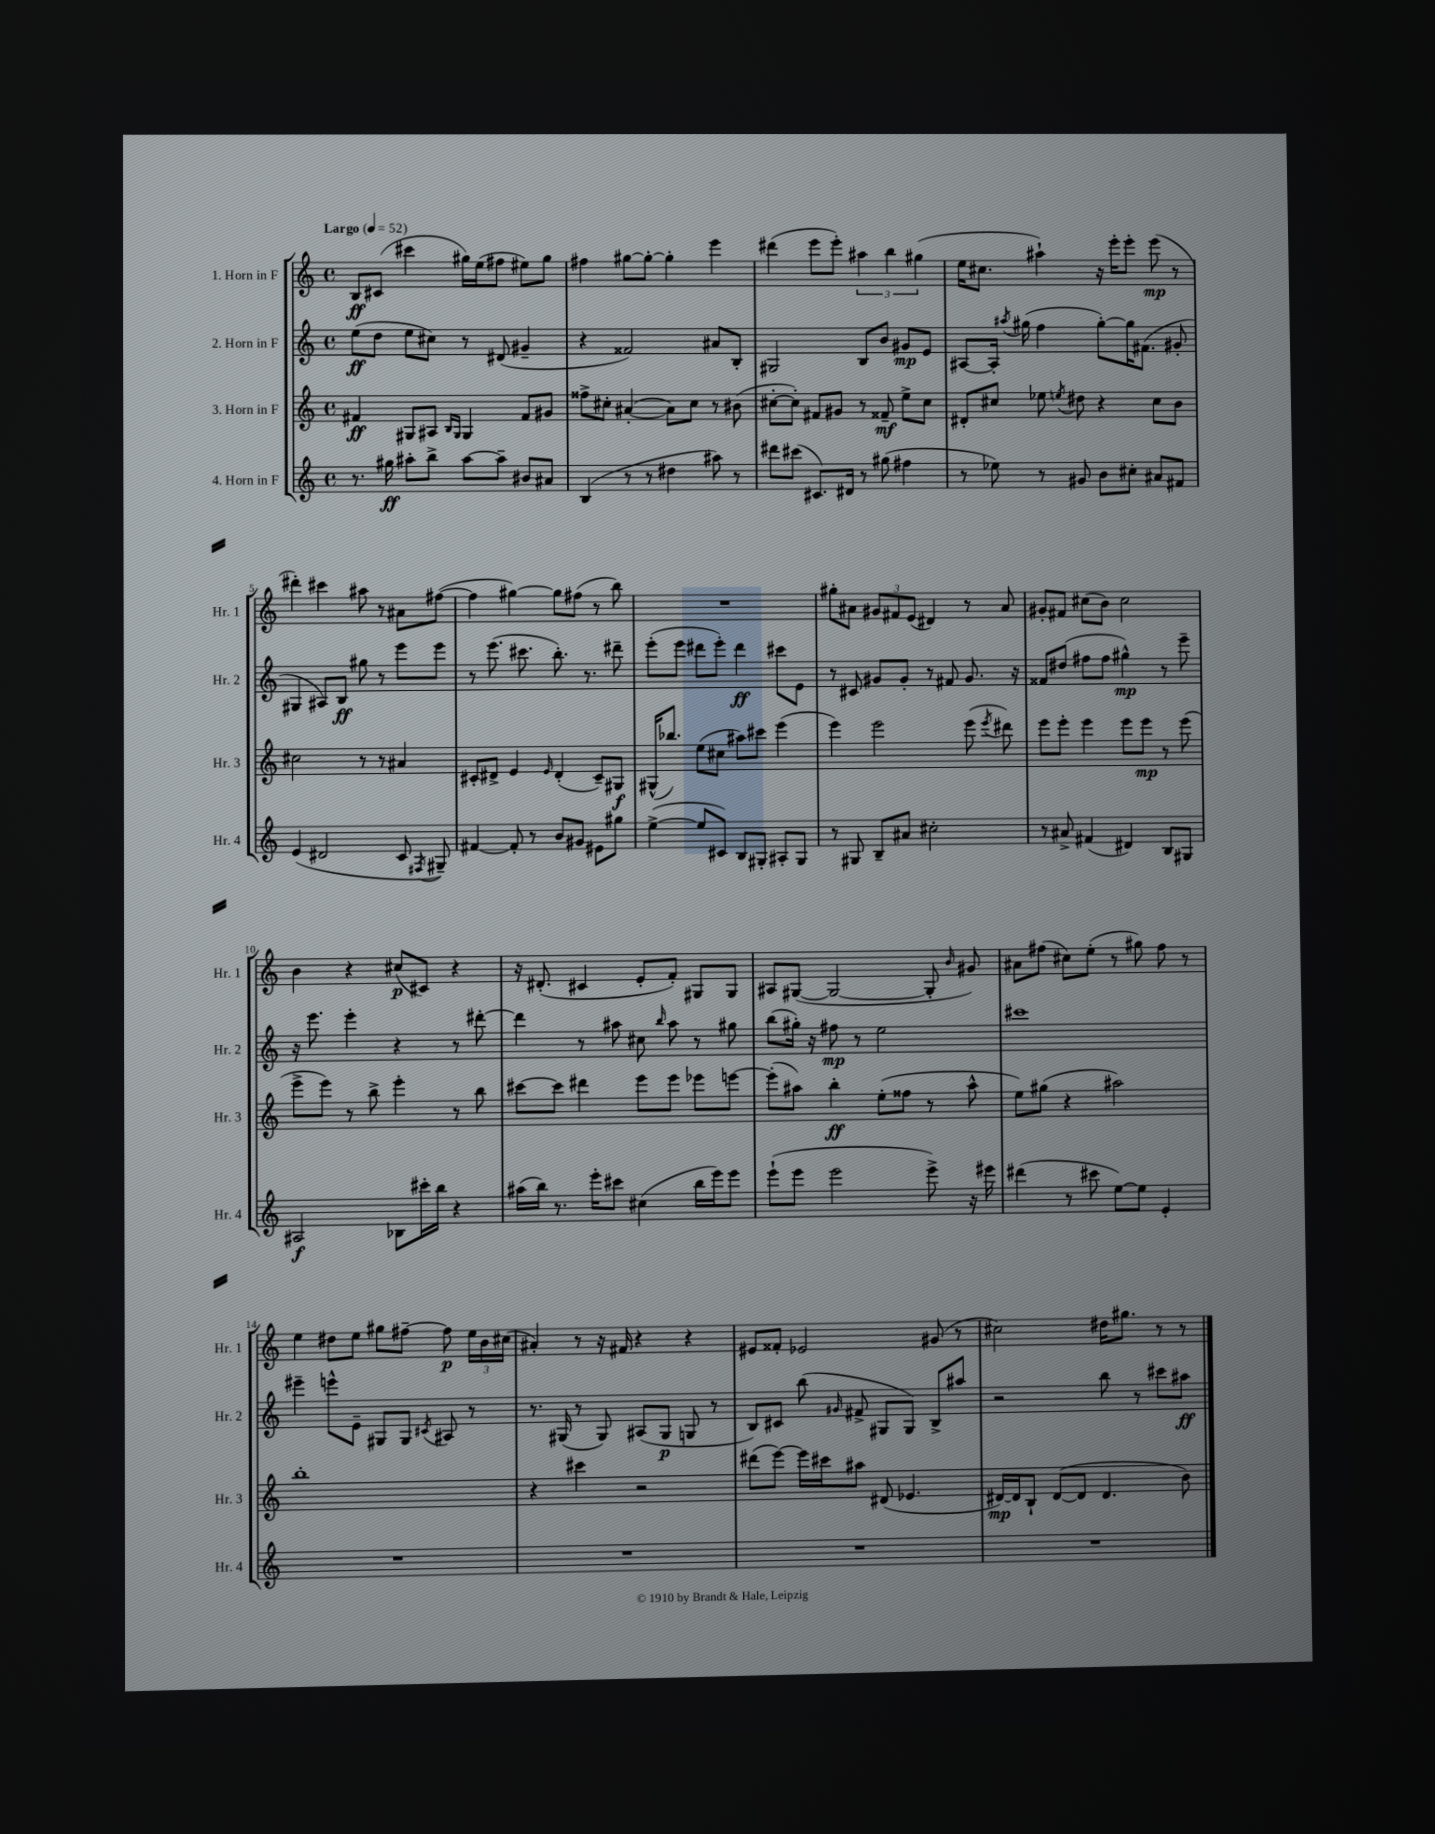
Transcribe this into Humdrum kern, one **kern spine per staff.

**kern	**kern	**kern	**kern
*staff4	*staff3	*staff2	*staff1
*clefG2	*clefG2	*clefG2	*clefG2
*k[]	*k[]	*k[]	*k[]
*M4/4	*M4/4	*M4/4	*M4/4
*met(c)	*met(c)	*met(c)	*met(c)
*MM52	*MM52	*MM52	*MM52
8.r	4f#/	(8ee\L	8B/L
.	.	8dd\J	(8c#/J
16gg#\	.	.	.
8aa#'\L	8G#/L	8ee\L	4ccc#\
8bb^\J	8A#/J	8cc#\J)	.
.	16qqB/LL	.	.
.	16qqG#/JJ	.	.
[8aa#\L	4G#/	8r	16gg#\LL)
.	.	.	(16ee\J
8aa#~\]J	.	(8d#/	8ff#\J
8b#/L	8f#/L	4g#~/	8ee#\L)
8a#/J	8g#/J	.	8gg#\J
=	=	=	=
(4B/	8ff##^\L	4r	4ff#\
.	8cc#'\J	.	.
8r	([4a#'/	2f##/)	[8gg#\L
8r	.	.	8gg#'\_J
4dd#\	8a#\]L)	.	4gg#'\]
.	8cc#\J	.	.
8aa#\)	8r	8a#/L	4eee\
8r	(8b#\	8B'/J	.
=	=	=	=
8ddd#\L	[8cc#'\L	2G#/	(4ddd#\
(8ccc#\J	8cc#'\]J)	.	.
8.c#/L)	8f#/L	.	8eee\L
.	8g#/J	.	8eee'\J)
16d#/Jk	.	.	.
8r	8r	8B/L	6aa#\
(8gg#\	8f##~/	8b/J	.
.	.	.	6bb\
4ff#\	8ee^\L	8g#/L	.
.	.	.	(6gg#\
.	8cc#\J	8e/J	.
=	=	=	=
8r	8d#'/L	[8A#/L	16ee\LK
.	.	.	8.cc#\J
8ee-\)	8cc#/J	16A#'/]Jk	.
.	.	8qaa#/	.
.	.	(16gg#\	.
8r	8ee-\	4ff\	4aa#`\)
.	8qee/	.	.
8g#/	8dd#\	.	.
8b\L	4r	[8gg#'\L)	16r
.	.	.	16eee'\LK
8cc#'\J	.	16gg#\]K	8eee'\J
.	.	(8.f#\J	.
8a#/L	8cc#\L	.	(8eee\
8f#/J	8b\J	8g#'/	8r
=	=	=	=
(4e/	2cc#\	4G#/	4ddd#'\)
2d#/	.	8A#/L)	4ccc#\
.	.	8B/J	.
.	8r	8gg#\	8aa#\
.	8r	8r	8r
8c/	4a#/	8eee\L	8a#\L
8qF#/	.	.	.
8G#~/)	.	8eee\J	([8ff#\J
=	=	=	=
[4f#/	8c#'/L	8r	4ff#\]
.	8d#^/J	(8.eee\	.
8f#'/]	4e/	.	[4gg#\)
.	.	8.ccc#\	.
8r	.	.	.
.	16qqe/	.	.
8b/L	(4d#'/	8.bb'\)	8gg#\]L
8g#/J	.	.	(8ff#\J
.	.	8.r	.
8e#\L	8c#~/L)	.	8r
8gg#\J	8G#/J	8ddd#~\	8bb\)
=	=	=	=
([4ee^\	(16G#^^/LK	(8eee'\L	1r
.	8.bb-/J)	.	.
.	.	8eee\J	.
8ee/]L	(8ee\L	8ddd#\L	.
8c#/J)	8cc#\J	8eee'\J)	.
8B/L	8aa#\L)	4ddd#\	.
8G#'/J	8ccc#\J	.	.
8A#'/L	(4eee\	8ccc#\L	.
8G#/J	.	8e\J	.
=	=	=	=
8r	4eee\)	8r	8gg#'\L
8G#/	.	8c#/	8a#\J
8B~/L	2eee\	8g#/L	12g#/L
.	.	.	12f#/
8a#/J	.	8g#'/J	.
.	.	.	(12e/J
2cc#'\	.	8r	4d#/)
.	.	8f#/	.
.	(8eee\	8.g#/	8r
.	8qeee/	.	.
.	8ddd#\)	.	8a#/
.	.	16r	.
=	=	=	=
8r	8eee\L	8f##/L	8g#'/L
8a#^/	8eee'\J	(8dd#/J	8f#/J
(4f#/	4eee\	8ff#\L	(8cc#\L
.	.	8ff#\J	8b\J)
4d#/)	8eee\L	4gg#^^\)	2cc#\
.	8eee\J	.	.
8B/L	8r	8r	.
8G#/J	(8eee\	8eee~\	.
=	=	=	=
2A#/	8eee^\L	16r	4b\
.	.	8.eee\	.
.	8eee\J)	.	.
.	8r	4eee'\	4r
.	8bb^\	.	.
8B-\L	4eee'\	4r	(8cc#/L
16ccc#'\L	.	.	8c#/J)
16bb\JJ	.	.	.
4r	8r	8r	4r
.	8bb\	[8ddd#'\	.
=	=	=	=
(16aa#\LL	[8ccc#\L	4ddd#\]	16r
16bb\JJ)	.	.	(8.d#'/
8.r	8ccc#\]J	.	.
.	4ddd#\	8r	4c#/
16eee'\LK	.	.	.
8ccc#\J	.	8aa#\	.
(4cc#\	8eee\L	8cc#\	8e'/L
.	.	16qqbb/	.
.	8eee\J	8aa#\	8f'/J)
16bb\LL	8eee-\L	8r	8G#/L
16eee\J)	.	.	.
8eee\J	[8eee\J	8gg#\	8G#/J
=	=	=	=
(8eee`\L	(8eee'\]L	(8bb\L	8A#/L
8eee\J	8aa#\J)	16gg#'\Jk)	([8G#/J
.	.	16r	.
2eee\	4bb'\	8ff#\	2G#/_
.	.	8r	.
.	(8ee'\L	2ee\	.
.	8ff##\J	.	.
8eee^\)	8r	.	8G#'/]
.	.	.	16qqb/
16r	8aa#^^\	.	8g#/)
16eee#\	.	.	.
=	=	=	=
(4ddd#\	8ee\L)	1ccc#	8a#\L
.	(8gg#\J	.	(8ff#\J
8r	4r	.	8cc#\L)
8ccc#\	.	.	(8ee'\J
[8ee\L)	2aa#\)	.	8r
8ee\]J	.	.	8gg#\)
4e'/	.	.	8ff#\
.	.	.	8r
=	=	=	=
1r	1bb'	4eee#~\	4ee\
.	.	8eee^^\L	8dd#\L
.	.	8e~\J	8ee\J
.	.	8G#/L	8gg#\L
.	.	8G#/J	[8ff#~\J
.	.	8qc#/	.
.	.	8A#/	8ff#\]
.	.	8r	24ee\LL
.	.	.	24b\
.	.	.	(24cc#\JJ
=	=	=	=
1r	4r	8.r	4a#'/)
.	.	(16G#/	.
.	4ccc#\	8r	8r
.	.	8G#/)	16r
.	.	.	16f#/
.	2r	(8A#/L	4r
.	.	8G#/J	.
.	.	8G/	4r
.	.	8r	.
=	=	=	=
1r	(8ddd#\L	8B/L)	8e#/L
.	[8eee\J)	8c#/J	8f##'/J
.	16eee\]LL	(8bb\	2e-/
.	16ccc#\J	.	.
.	.	16qqg#/	.
.	8aa#\J	8f#^/	.
.	(8d#/	8G#/L	.
.	4.e-/	8G#/J)	.
.	.	8B^/L	(8g#/
.	.	8aa#/J	8r
=	=	=	=
1r	[16d#/LL)	2r	2cc#\)
.	16d#/]J	.	.
.	8B`/J	.	.
.	([8d#/L	.	.
.	8d#/]J	.	.
.	4.d#/	8bb\	16dd#\LK
.	.	.	8.gg#\J
.	.	8r	.
.	.	8ccc#\L	8r
.	8b\)	8aa#\J	8r
==	==	==	==
*-	*-	*-	*-
